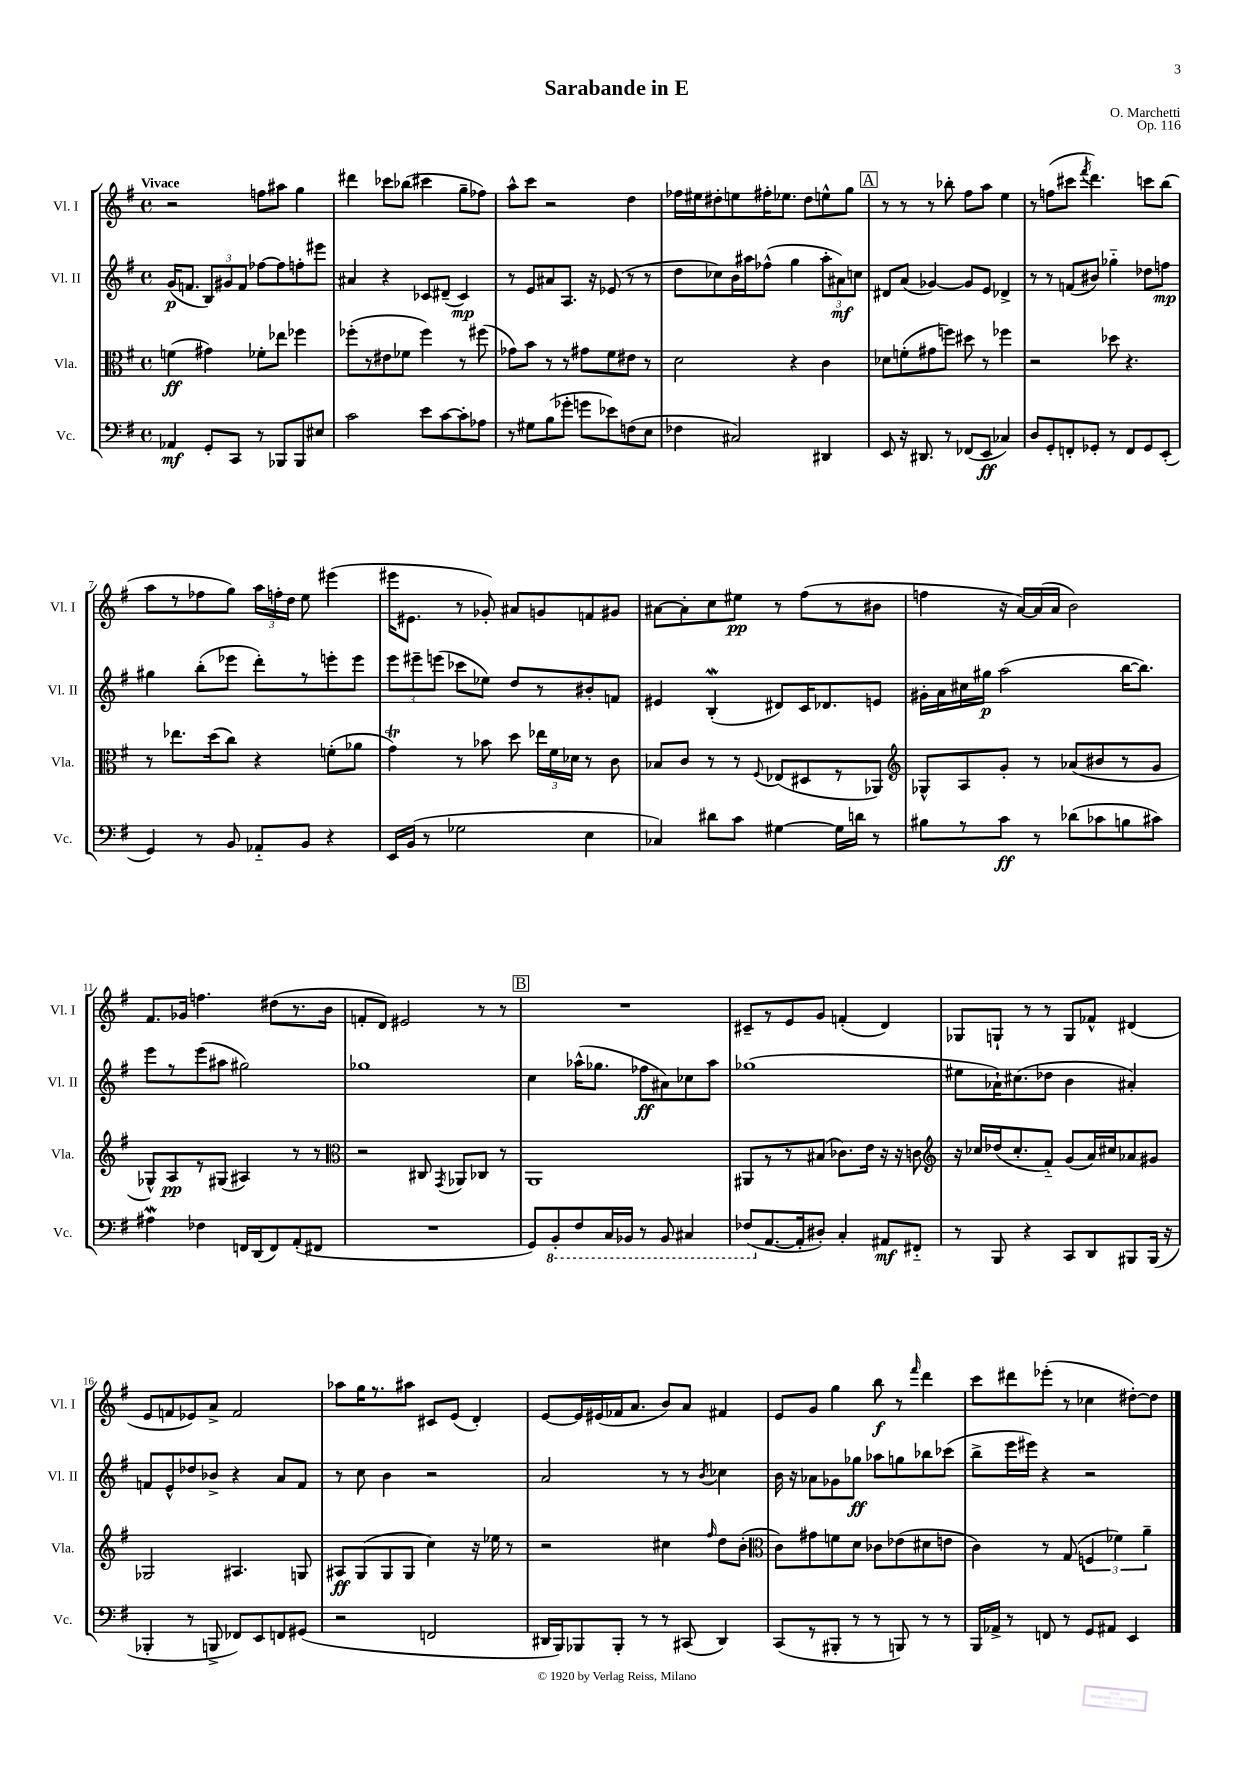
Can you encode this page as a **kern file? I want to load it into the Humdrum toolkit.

**kern	**kern	**kern	**kern
*staff4	*staff3	*staff2	*staff1
*clefF4	*clefC3	*clefG2	*clefG2
*k[f#]	*k[f#]	*k[f#]	*k[f#]
*M4/4	*M4/4	*M4/4	*M4/4
*met(c)	*met(c)	*met(c)	*met(c)
4AA-	(4f	(16g	2r
.	.	8.f	.
8GG'	4g#)	12B)	.
.	.	12g#	.
8CC	.	.	.
.	.	12f	.
8r	8f-'	[8ff-	8ff
8BBB-	8ee-	8ff-]	8aa#
8BBB-	4ff-	8ff'	4gg
8E#	.	8eee#	.
=	=	=	=
2c	(8ff-'	4a#	4ddd#
.	8r	.	.
.	8e#	4r	8ccc-
.	8f-	.	(8bb-
8e	4ff-)	8c-	4ccc#
[8c	.	(8d#~	.
8c']	8r	4c-)	8gg~
8A-	(8ff#	.	8ff-)
=	=	=	=
8r	8g-)	8r	8aa^^
8G#	8b	8e	8ccc
(8B	8r	8a#	2r
8g-'	8r	8.A	.
8g	8g#	.	.
.	.	16r	.
8e-)	8f#	(8e-	.
(8F	8e#	8r	4dd
8E	8r	8r	.
=	=	=	=
4F-	2d	8dd	16ff-
.	.	.	16ee#
.	.	8cc-)	8dd#'
2C#)	.	16b	8ee
.	.	16aa#	.
.	.	(8ff-^^	16ff#'
.	.	.	8.ee-
.	4r	4gg	.
.	.	.	8dd#
4DD#	4c	12aa#'	8ee^^
.	.	12a#)	.
.	.	.	8gg
.	.	12cc	.
=	=	=	=
8EE	8d-	8d#	8r
16r	(8f'	(8a	8r
8.DD#	.	.	.
.	8g#	[4g-)	8r
8r	8ff)	.	8bb-'
(8FF-	8dd#	8g-]	8ff#
8EE	8r	8e	8aa
4C-)	4ff-	4d-^	4ee
=	=	=	=
8D	2r	8r	8r
8GG'	.	8r	(8ff
8FF'	.	(8f	8ccc#
.	.	.	8qfff#
8GG-'	.	8b#)	4.ddd)
8r	8dd-	4gg-'~	.
8FF	4.r	.	.
8GG-	.	8dd-	8ccc
(8EE'	.	8ff	(8bb
=	=	=	=
4GG)	8r	4gg#	8aa
.	8.ee-	.	8r
8r	.	(8bb'	8ff-
.	(16dd	.	.
8BB	8cc)	8eee-	8gg)
8AA-'~	4r	8ddd')	24aa
.	.	.	24ff'
.	.	.	24dd
8BB	.	8r	8ee
4r	(8f'	8eee'	(4eee#
.	8a-	8eee	.
=	=	=	=
16EE	4g)	12eee	16eee#
(16BB	.	.	8.e#
.	.	12eee#~	.
8r	.	.	.
.	.	(12eee	.
2G-	8r	8ccc-	8r
.	8b-	8ee-)	8g-')
.	8dd	8dd	8a#
.	24ee-	8r	8g
.	24f#	.	.
.	24d-	.	.
4E	8r	8b#'	8f
.	8c	8f	8g#
=	=	=	=
4C-)	8B-	4e#	[8a#
.	8c	.	8a#']
8d#	8r	(4B'	8cc
8c	8r	.	8ee#
.	8qqF#	.	.
[4G#	(8E-	8d#)	8r
.	8D#	16c	(8ff#
.	.	8.d-	.
16G#]	8r	.	8r
16d	.	.	.
8r	8AA-)	8e	8b#
=	=	=	=
*	*clefG2	*	*
8B#	8G-^^	16g#'	4ff
.	.	16a	.
8r	8A	16cc#	.
.	.	16gg#	.
8c	8g'	(2aa	16r
.	.	.	[16a)
8r	8r	.	(16a]
.	.	.	16a
(8d-	(8a-	.	2b)
8c-	8b#	.	.
8B	8r	[16bb	.
.	.	8.bb])	.
8c#)	8g	.	.
=	=	=	=
4A#	8G-^^)	8eee	8.f#
.	8A	8r	.
.	.	.	16g-
4F-	8r	(8eee	4.ff
.	(8G#	8aa#	.
16FF	4A#)	2gg#)	.
(16DD	.	.	.
8FF)	.	.	(8dd#
(8AA'	8r	.	8.r
8FF#	8r	.	.
.	.	.	16b
=	=	=	=
*	*clefC3	*	*
1r	2r	1gg-	8f'
.	.	.	8d)
.	.	.	2e#
.	8C#	.	.
.	8qGG	.	.
.	8AA-	.	.
.	8C-	.	8r
.	8r	.	8r
=	=	=	=
8GG)	1AA	4cc	1r
8BBB'	.	.	.
8FF#	.	(16aa-^^	.
.	.	8.gg-	.
16CC	.	.	.
16BBB-	.	.	.
8r	.	8ff-	.
8BBB-	.	8a#)	.
4CC#	.	8cc-	.
.	.	8aa-	.
=	=	=	=
(8FF-	8AA#	(1gg-	8c#~
[8.AA	8r	.	8r
.	8r	.	8e
16AA']	.	.	.
8D#')	(8B#	.	8g
4C'	8.c-)	.	(4f'
.	16e	.	.
8AA#	16r	.	4d)
.	16r	.	.
8FF#'~	8c	.	.
=	=	=	=
*	*clefG2	*	*
8r	16r	8ee#	8G-
.	16cc-	.	.
8BBB	(16dd-	16a-`)	8G`
.	8.cc-'	(8.cc#	.
4r	.	.	8r
.	8f#'~)	8dd-	8r
8CC	(8g	4b	8G
8DD	16a)	.	8f-^^
.	16cc#	.	.
8BBB#	8a-	4a#')	(4d#
(16BBB#	8g#	.	.
16r	.	.	.
=	=	=	=
4BBB-'	2G-	8f	8e
.	.	8e^^	8f
8r	.	8dd-	8e-)
8BBB^	.	8b-^	8a^
8FF-)	4.A#	4r	2f
8EE	.	.	.
8FF	.	8a	.
(8GG#	8G	8f	.
=	=	=	=
2r	8A#	8r	8aa-
.	(8G	8cc	16gg
.	.	.	8.r
.	8G	4b	.
.	8G	.	8aa#
2FF	4cc)	2r	8c#
.	.	.	(8e
.	16r	.	4d')
.	16ee-	.	.
.	8r	.	.
=	=	=	=
16DD#	2r	2a	[8e
16BBB)	.	.	.
8BBB-	.	.	16e]
.	.	.	(16e#
8BBB-'	.	.	16f-
.	.	.	8.a
8r	.	.	.
8r	4cc#	8r	8b)
(8CC#	.	8r	8a
.	16qqff#	8qb	.
4DD#)	8dd	4cc-	4f#
.	(8b'	.	.
=	=	=	=
*	*clefC3	*	*
(8CC	8c)	16b	8e
.	.	16r	.
8r	8g#	8a-	8g
8BBB#'	8f	8g-	4gg
8r	8d	8gg-	.
8r	8c-	8aa-	8bb
8BBB)	(8e-	8gg	8r
.	.	.	16qqfff#
8r	8d#	8bb-	4ddd
8r	8e	(8ccc-	.
=	=	=	=
16BBB	4c)	8bb^	8ccc
16AA-^	.	.	.
8r	.	16eee	8ddd#
.	.	16eee#)	.
8FF	8r	4r	(8eee-'
8r	(8G	.	8r
8GG	6F	2r	4cc-
8AA#	.	.	.
.	6f-)	.	.
4EE	.	.	[8dd#')
.	6a~	.	.
.	.	.	8dd#]
==	==	==	==
*-	*-	*-	*-
